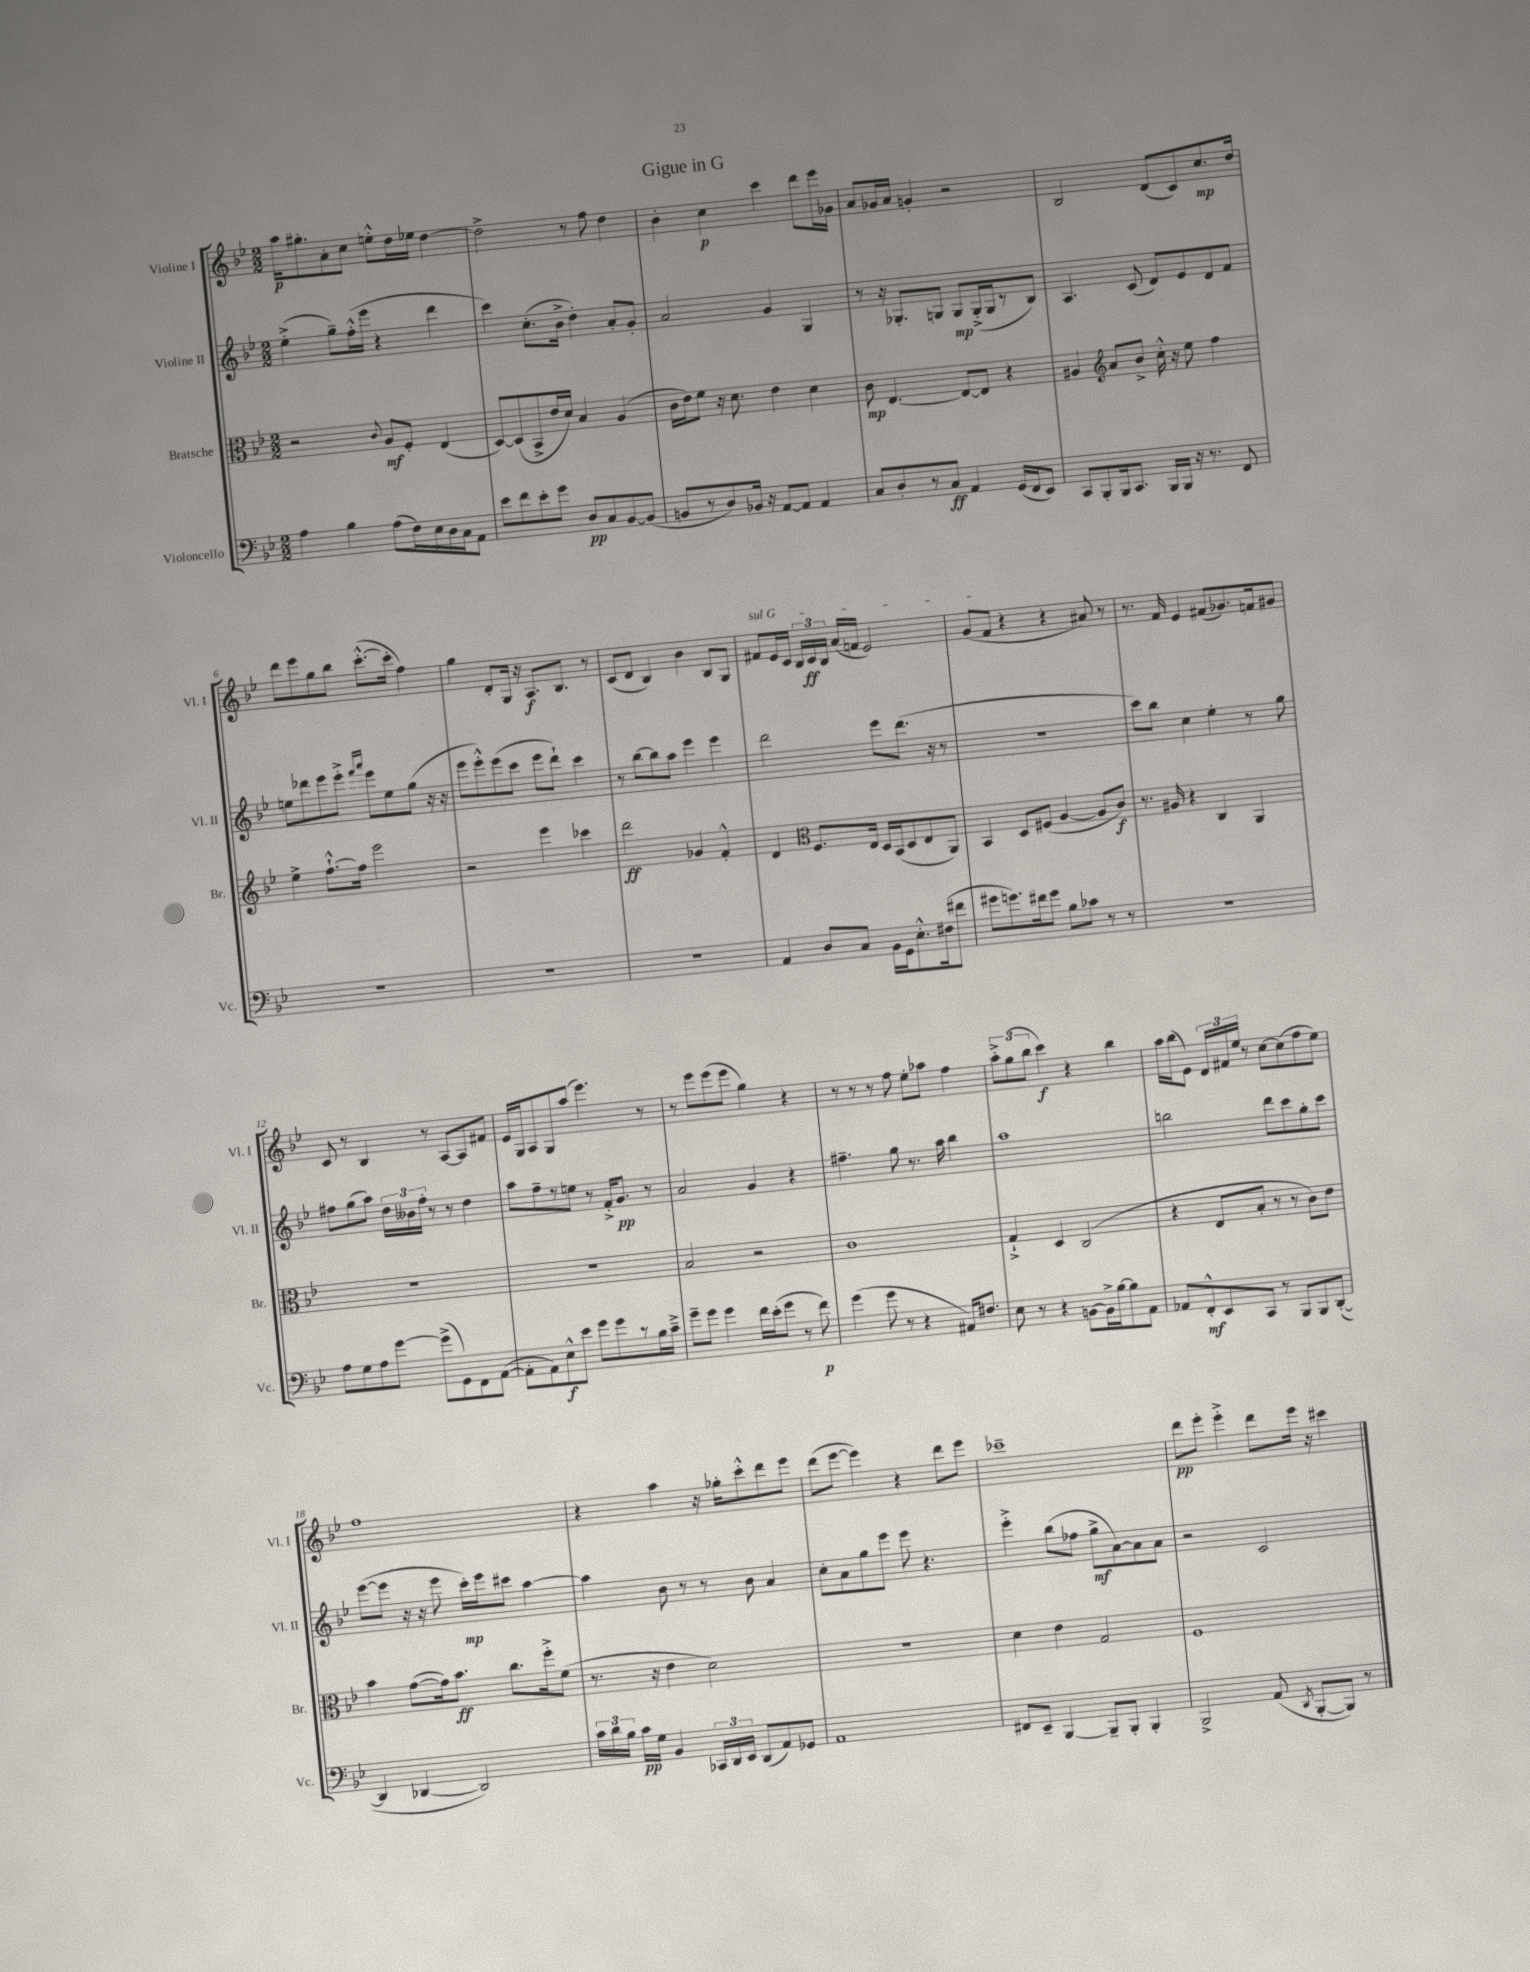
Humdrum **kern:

**kern	**dynam	**kern	**dynam	**kern	**dynam	**kern	**dynam
*part4	*part4	*part3	*part3	*part2	*part2	*part1	*part1
*staff4	*staff4	*staff3	*staff3	*staff2	*staff2	*staff1	*staff1
*I"Violoncello	*	*I"Bratsche	*	*I"Violine II	*	*I"Violine I	*
*I'Vc.	*	*I'Br.	*	*I'Vl. II	*	*I'Vl. I	*
*clefF4	*	*clefC3	*	*clefG2	*	*clefG2	*
*k[b-e-]	*	*k[b-e-]	*	*k[b-e-]	*	*k[b-e-]	*
*M2/2	*	*M2/2	*	*M2/2	*	*M2/2	*
=1	=1	=1	=1	=1	=1	=1	=1
4A\	.	2r	.	(4ee-'^\	.	16aa\KL	p
.	.	.	.	.	.	8.gg#X'\	.
4B-\	.	.	.	8gg~\L)	.	8a'\	.
.	.	.	.	(16ff'^^\L	.	8cc\J	.
.	.	.	.	16eee-\JJ	.	.	.
.	.	8qqc/	.	.	.	.	.
(8A\L	.	8A/L	mf	4r	.	8een'^^\L	.
16F\L)	.	8F'/J	.	.	.	16dd\L	.
16E-\	.	.	.	.	.	16ee-X\JJ	.
16D\	.	(4E-/	.	4ddd\	.	[4dd\	.
16C\J	.	.	.	.	.	.	.
8AA\J	.	.	.	.	.	.	.
=2	=2	=2	=2	=2	=2	=2	=2
8e-\L	.	[8D/L)	.	4ccc\)	.	2dd^\]	.
8f\	.	(8D/]	.	.	.	.	.
8e-'\	.	8BB-^/	.	(8.cc'\L	.	.	.
8g\J	.	16e-/L	.	.	.	.	.
.	.	16d/JJ)	.	16b-^\Jk	.	.	.
8D/L	pp	4B-/	.	4dd'\)	.	8r	.
8C/	.	.	.	.	.	8ff\	.
[8BB-/	.	(4A/	.	8a'/L	.	4dd\	.
(8BB-/J]	.	.	.	8g'/J	.	.	.
=3	=3	=3	=3	=3	=3	=3	=3
8BBn/L	.	16c\LL	.	2a/	.	4b-'\	.
.	.	16e-\J)	.	.	.	.	.
8r	.	8f\J	.	.	.	.	.
8D/)	.	16r	.	.	.	4cc\	p
.	.	8.d\	.	.	.	.	.
16BB-X/Jk	.	.	.	.	.	.	.
16r	.	.	.	.	.	.	.
[8AA/L	.	4e-\	.	4g/	.	4ccc\	.
8AA/J]	.	.	.	.	.	.	.
4AA/	.	4d\	.	4G/	.	8ddd\L	.
.	.	.	.	.	.	16eee-\L	.
.	.	.	.	.	.	16g-X\JJ	.
=4	=4	=4	=4	=4	=4	=4	=4
8C/L	.	8c\	mp	8r	.	8a/L	.
8D'/	.	[4.E-/	.	16r	.	16g-X/L	.
.	.	.	.	8.G-X'/L	.	16a/JJ	.
8r	.	.	.	.	.	4gn'/	.
8C/J	ff	.	.	8Gn/J	.	.	.
4AA/	.	8E-/L_	.	8G/L	mp	2r	.
.	.	8E-/J]	.	(16G'^/L	.	.	.
.	.	.	.	16G/J	.	.	.
(16GG/LL	.	4r	.	8r	.	.	.
16FF/J	.	.	.	.	.	.	.
8EE-/J)	.	.	.	8B-/J)	.	.	.
=5	=5	=5	=5	=5	=5	=5	=5
8CC/L	.	4A#X/	.	4.A/	.	2B-/	.
8BBB-'/	.	.	.	.	.	.	.
*	*	*clefG2	*	*	*	*	*
16BBB-/k	.	8a/L	.	.	.	.	.
8.CC/J	.	.	.	.	.	.	.
.	.	8b-^/J	.	(8c/	.	.	.
16BBB-/LL	.	16cc'^^\	.	8d/L)	.	(8d/L	.
16BBB-/JJ	.	16r	.	.	.	.	.
16r	.	8ee-\	.	8e-/	.	8c/)	.
8.r	.	.	.	.	.	.	.
.	.	4ff\	.	8d/	.	8.cc/	mp
8FF/	.	.	.	8f/J	.	.	.
.	.	.	.	.	.	16dd/Jk	.
!!LO:LB:g=z
=6	=6	=6	=6	=6	=6	=6	=6
1r	.	4ee-^\	.	8een\L	.	8ddd\L	.
.	.	.	.	8ddd-X\	.	8eee-\	.
.	.	[8.ff`^^\L	.	8eee-\	.	8gg\	.
.	.	.	.	8eee-'^\J	.	8bb-\J	.
.	.	16ff\Jk]	.	.	.	.	.
.	.	.	.	16qqfff/LL	.	.	.
.	.	.	.	16qqaaa/JJ	.	.	.
.	.	2eee-\	.	8eee-\L	.	([8.ccc'^^\L	.
.	.	.	.	8ee\	.	.	.
.	.	.	.	.	.	16ccc'\Jk]	.
.	.	.	.	(8gg\J	.	4ff\)	.
.	.	.	.	16r	.	.	.
.	.	.	.	16r	.	.	.
=7	=7	=7	=7	=7	=7	=7	=7
1r	.	2r	.	8eee-\L	.	4gg\	.
.	.	.	.	8eee-'^^\)	.	.	.
.	.	.	.	(8eee-\	.	8d'/L	.
.	.	.	.	8ccc\J	.	16G/Jk	.
.	.	.	.	.	.	16r	.
.	.	4eee-\	.	8eee-\L	.	8.A/L	f
.	.	.	.	8ddd`\J)	.	.	.
.	.	.	.	.	.	8.B-/J	.
.	.	4ccc-X\	.	4ccc\	.	.	.
.	.	.	.	.	.	8r	.
=8	=8	=8	=8	=8	=8	=8	=8
1r	.	2ddd\	ff	8r	.	(8c/L	.
.	.	.	.	[8bb-\L	.	8d/J	.
.	.	.	.	8bb-\]	.	4B-/)	.
.	.	.	.	8aa\J	.	.	.
.	.	4g-X/	.	4eee-\	.	4b-\	.
.	.	4f'^^/	.	4eee-\	.	8B-/L	.
.	.	.	.	.	.	8G/J	.
=9	=9	=9	=9	=9	=9	=9	=9
!	!	!	!	!	!	!LO:TX:a:i:t=sul G	!
4AA/	.	4d/	.	2ddd\	.	8f#X/L	.
.	.	.	.	.	.	16e-/L	.
.	.	.	.	.	.	16c/JJ	.
*	*	*clefC3	*	*	*	*	*
8D/L	.	8.F/L	.	.	.	24B-/LL	.
.	.	.	.	.	.	24c/	ff
.	.	.	.	.	.	24B-/JJ	.
8C/J	.	.	.	.	.	(16a/LL	.
.	.	16E-/Jk	.	.	.	16fn/JJ	.
16BB-\LL	.	16D/LL	.	8eee-\L	.	2e-/)	.
16GG\J	.	(16BB-/J	.	.	.	.	.
8.E-'^^\	.	8D/	.	(8.ddd\J	.	.	.
.	.	8E-/	.	.	.	.	.
(16F#X\k	.	.	.	16r	.	.	.
8f#X\J	.	8AA/J)	.	8r	.	.	.
=10	=10	=10	=10	=10	=10	=10	=10
8g#X\L	.	4BB-/	.	1r	.	(8g/L	.
8.gn\)	.	.	.	.	.	8f/J	.
.	.	8D/L	.	.	.	4r	.
16f#X\k	.	.	.	.	.	.	.
8g\J	.	(8F#X/J	.	.	.	.	.
8B-\L	.	[4A/	.	.	.	4r	.
8c-X\J	.	.	.	.	.	.	.
8r	.	8A/L]	.	.	.	8a#X/)	.
8r	.	8c/J)	f	.	.	8r	.
=11	=11	=11	=11	=11	=11	=11	=11
1r	.	8.r	.	8ccc\L)	.	8.r	.
.	.	.	.	8bb-\J	.	.	.
.	.	16A#X/	.	.	.	16f/	.
.	.	4r	.	4cc\	.	4e-/	.
.	.	4C/	.	4ee-'\	.	(8f#X/L	.
.	.	.	.	.	.	8.g-X/)	.
.	.	4AA/	.	8r	.	.	.
.	.	.	.	.	.	16fn/k	.
.	.	.	.	8gg\	.	8g#X/J	.
!!LO:LB:g=z
=12	=12	=12	=12	=12	=12	=12	=12
8A\L	.	1r	.	8ff#X\L	.	8c/	.
8G\	.	.	.	(8gg\	.	8r	.
8A\	.	.	.	8aa\J)	.	4B-/	.
[8g\J	.	.	.	24dd\LL	.	.	.
.	.	.	.	24b--X\	.	.	.
.	.	.	.	24ff#'\JJ	.	.	.
(8g^\L]	.	.	.	8r	.	8r	.
8GG\)	.	.	.	8r	.	[8A/L	.
8FF\	.	.	.	4dd\	.	8A/]	.
([8AA\J	.	.	.	.	.	8f#X/J	.
=13	=13	=13	=13	=13	=13	=13	=13
8AA'\L]	.	1r	.	8aa\L	.	16e-/LL	.
.	.	.	.	.	.	16G/J	.
8AA\)	.	.	.	8ff~\	.	8A/	.
8E-^^\	f	.	.	8r	.	8G/	.
8e-\J	.	.	.	8een\J	.	(8aa/J	.
8g\L	.	.	.	8r	.	4.eee-\)	.
8g\	.	.	.	16f'^/KL	.	.	.
.	.	.	.	8.g/J	pp	.	.
8r	.	.	.	.	.	.	.
16B-\L	.	.	.	8r	.	8r	.
16c~^\JJ	.	.	.	.	.	.	.
=14	=14	=14	=14	=14	=14	=14	=14
8g~\L	.	2B-/	.	2a/	.	8r	.
8g\J	.	.	.	.	.	8eee-\L	.
4g\	.	.	.	.	.	(8eee-\	.
.	.	.	.	.	.	8eee-\J	.
16f\LL	.	2r	.	4g/	.	4gg\)	.
(16e-'\J	.	.	.	.	.	.	.
8g\J	.	.	.	.	.	.	.
8r	.	.	.	4r	.	4r	.
8f\)	p	.	.	.	.	.	.
=15	=15	=15	=15	=15	=15	=15	=15
(4g\	.	1c	.	4.ff#X~\	.	8r	.
.	.	.	.	.	.	8r	.
8g\	.	.	.	.	.	8r	.
8r	.	.	.	8gg\	.	8ff\	.
4r	.	.	.	8.r	.	8ee-'\L	.
.	.	.	.	.	.	8aa-X\J	.
.	.	.	.	16aa\	.	.	.
16AA#X/KL)	.	.	.	4bb-\	.	4ff\	.
8.F#X/J	.	.	.	.	.	.	.
=16	=16	=16	=16	=16	=16	=16	=16
8E-\	.	4G`^/	.	1aa	.	12aa'^\L	.
.	.	.	.	.	.	(12gg\	.
8r	.	.	.	.	.	.	.
.	.	.	.	.	.	12bb-\J	.
4r	.	4D/	.	.	.	4ccc\)	f
[8BBn\L	.	(2C/	.	.	.	4r	.
16BB^\L]	.	.	.	.	.	.	.
[16B-\J	.	.	.	.	.	.	.
8B-\]	.	.	.	.	.	4bb-\	.
8AA\J	.	.	.	.	.	.	.
=17	=17	=17	=17	=17	=17	=17	=17
8AA-X/L	.	4r	.	2bbn\	.	16aa\LL	.
.	.	.	.	.	.	(16bb-\J	.
8FF'^^/	mf	.	.	.	.	8e-\J)	.
8EE-/	.	8E-/L	.	.	.	24d/LL	.
.	.	.	.	.	.	24f#X/	.
.	.	.	.	.	.	24ee-/JJ	.
8CC/J	.	8B-'/J	.	.	.	8r	.
8r	.	8r	.	8ddd\L	.	[8cc\L	.
8BBB-/L	.	8r	.	8ccc\	.	(8cc\]	.
8BBB-/	.	8c\L)	.	8gg'\	.	8ff\	.
([8DD'/J	.	8e-\J	.	8ccc\J	.	8ee-\J)	.
!!LO:LB:g=z
=18	=18	=18	=18	=18	=18	=18	=18
4DD/]	.	4b-\	.	([8eee-\L	.	1ff	.
.	.	.	.	8eee-\J]	.	.	.
[4DD-X/	.	([8g\L	.	16r	.	.	.
.	.	.	.	16r	.	.	.
.	.	16g\k])	.	8eee-\	.	.	.
.	.	8.b-\J	ff	.	.	.	.
2DD-/])	.	.	.	16ccc'\LL)	mp	.	.
.	.	.	.	16eee-\J	.	.	.
.	.	8.cc\L	.	8ccc#X\J	.	.	.
.	.	.	.	[4aa\	.	.	.
.	.	16ff'^\k	.	.	.	.	.
.	.	(8f\J	.	.	.	.	.
=19	=19	=19	=19	=19	=19	=19	=19
24c\LL	.	8.r	.	4aa\]	.	4r	.
24d\	.	.	.	.	.	.	.
24B-\JJ	.	.	.	.	.	.	.
16c\LL	pp	.	.	.	.	.	.
16G\JJ	.	16r	.	.	.	.	.
4BB-/	.	4e-\	.	8b-\	.	4aa\	.
.	.	.	.	8r	.	.	.
24CC-X/LL	.	2d\)	.	8r	.	16r	.
24DD/	.	.	.	.	.	.	.
.	.	.	.	.	.	16gg-X'\KL	.
24EE-/JJ	.	.	.	.	.	.	.
(8DD/L	.	.	.	8b-\	.	8ccc'^^\	.
8AA/)	.	.	.	4a/	.	8ddd\	.
8GG-X/J	.	.	.	.	.	8eee-\J	.
=20	=20	=20	=20	=20	=20	=20	=20
1AA	.	1r	.	8cc'\L	.	(8ddd\L	.
.	.	.	.	8a\	.	[8eee-\J	.
.	.	.	.	8gg\	.	4eee-\])	.
.	.	.	.	8eee-\J	.	.	.
.	.	.	.	8eee-\	.	4r	.
.	.	.	.	4.r	.	.	.
.	.	.	.	.	.	8ddd\L	.
.	.	.	.	.	.	8eee-\J	.
=21	=21	=21	=21	=21	=21	=21	=21
8FF#X/L	.	4d\	.	4eee-'^\	.	1ccc-X~	.
8EE-~/J	.	.	.	.	.	.	.
[4BBB-/	.	4e-\	.	(8bb-\L	.	.	.
.	.	.	.	8ff-X\J	.	.	.
8BBB-~/L]	.	2G/	.	8gg^\L	mf	.	.
8BBB-'/J	.	.	.	[8a\)	.	.	.
4BBB-'/	.	.	.	8a\]	.	.	.
.	.	.	.	8a\J	.	.	.
=22	=22	=22	=22	=22	=22	=22	=22
2BBB-^/	.	1F	.	2r	.	8ddd\L	pp
.	.	.	.	.	.	8eee-'\J	.
.	.	.	.	.	.	4eee-'^\	.
(8AA/	.	.	.	2c/	.	8ddd\L	.
8qDD/	.	.	.	.	.	.	.
[8BBB-'/L	.	.	.	.	.	16eee-\Jk	.
.	.	.	.	.	.	16r	.
8BBB-/J])	.	.	.	.	.	4ccc#X\	.
8r	.	.	.	.	.	.	.
==	==	==	==	==	==	==	==
*-	*-	*-	*-	*-	*-	*-	*-
